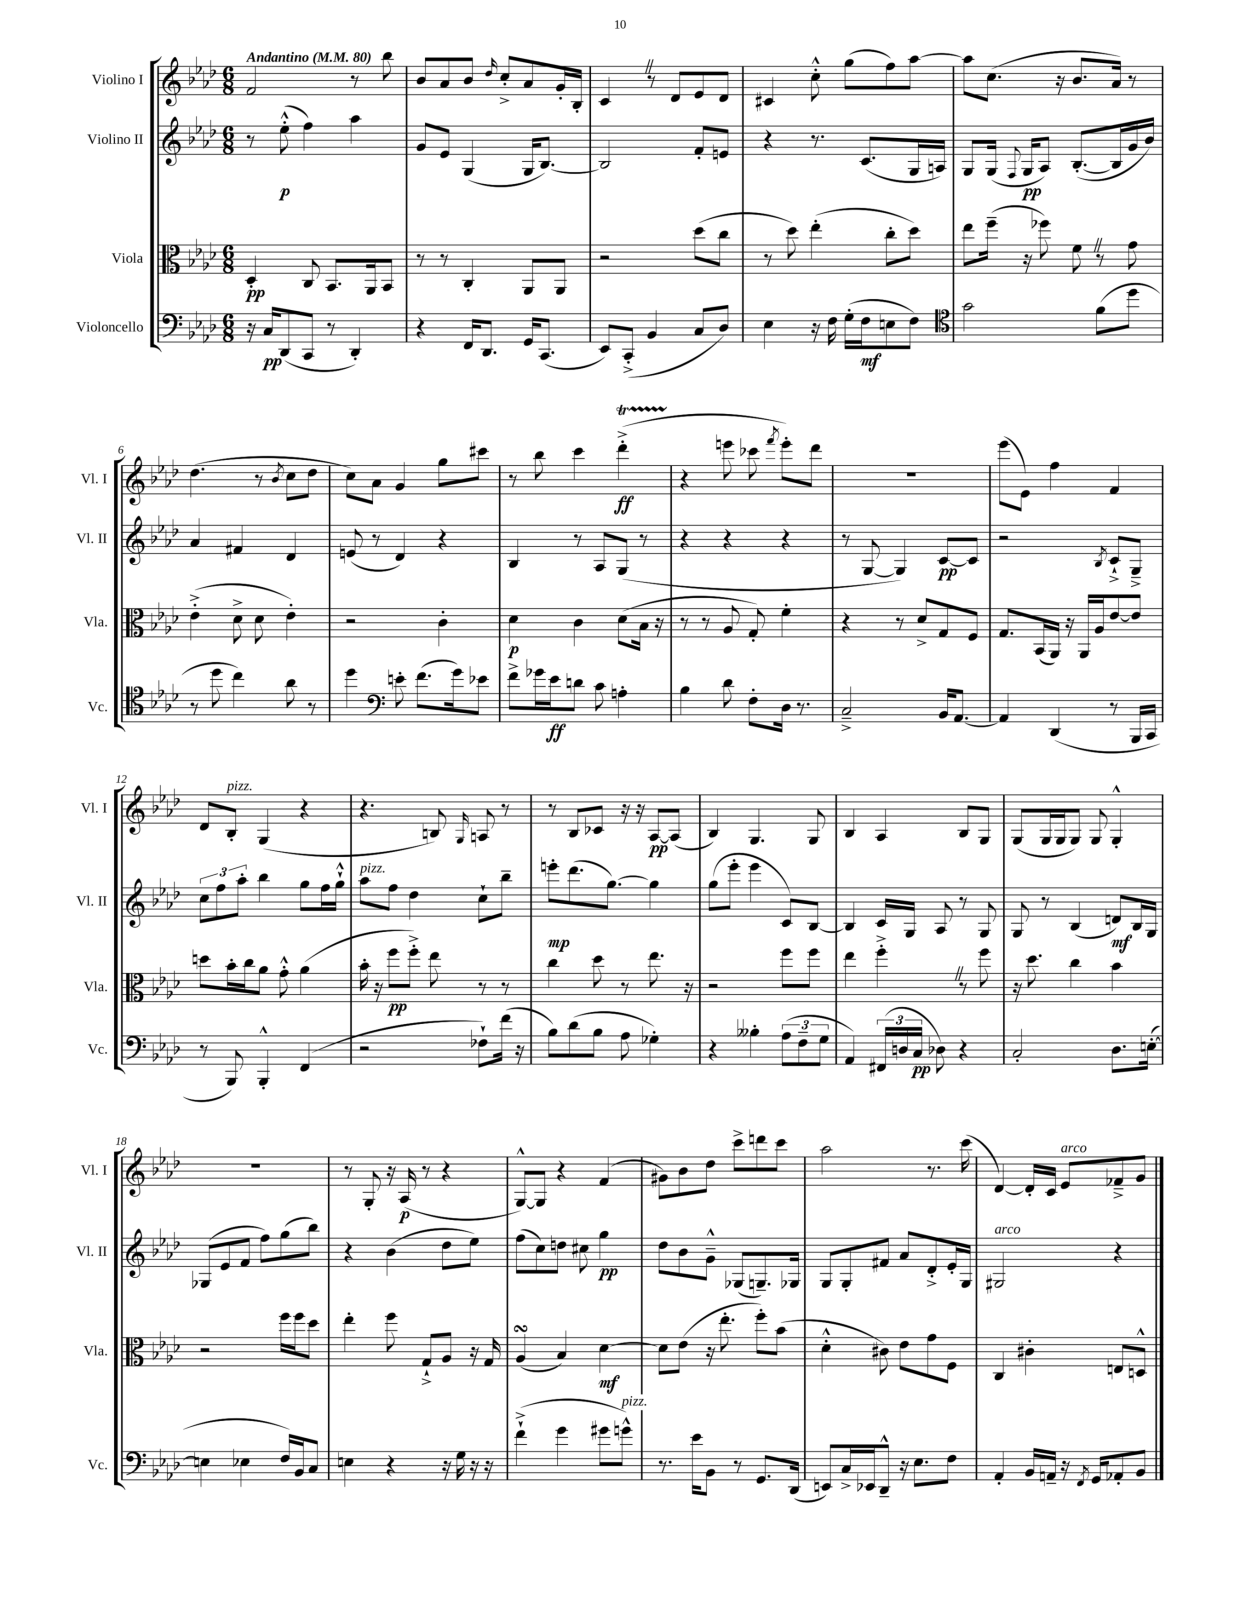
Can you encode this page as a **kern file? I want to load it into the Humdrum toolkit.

**kern	**kern	**kern	**kern
*staff4	*staff3	*staff2	*staff1
*clefF4	*clefC3	*clefG2	*clefG2
*k[b-e-a-d-]	*k[b-e-a-d-]	*k[b-e-a-d-]	*k[b-e-a-d-]
*M6/8	*M6/8	*M6/8	*M6/8
*MM80	*MM80	*MM80	*MM80
16r	4D-'	8r	2f
16C	.	.	.
(8DD-	.	(8ee-'^^	.
8CC	8C	4ff)	.
8r	8.BB-	.	.
4DD-')	.	4aa-	8r
.	16AA-	.	.
.	8BB-	.	8bb-
=	=	=	=
4r	8r	8g	8b-
.	8r	8e-	8a-
16FF	4C'	(4G	8b-
8.DD-	.	.	.
.	.	.	16qqdd-
.	.	.	8cc'^
16GG	8AA-	16G	8a-
(8.CC	.	[8.B-)	.
.	8AA-	.	16g'
.	.	.	16B-'
=	=	=	=
8EE-)	2r	2B-]	4c
(8CC'^	.	.	.
4BB-	.	.	8r
.	.	.	8d-
8C	(8dd-	8f'	8e-
8D-)	8cc	8e	8d-
=	=	=	=
4E-	8r	4r	4c#
.	8dd-)	.	.
16r	(4ee-'	8.r	8cc'^^
16F	.	.	.
(16G'	.	.	(8gg
16F	.	(8.c	.
8E	8cc'	.	8ff)
8F)	8dd-)	16G	[8aa-
.	.	16A)	.
=	=	=	=
*clefC4	*	*	*
2g	8ee-	8G	8aa-]
.	(16ff~	(16G	(8.cc
.	.	8qqF	.
.	16r	16G	.
.	8ff-)	8A-)	.
.	.	.	16r
.	8f	([8.B-'	8.b-
(8f	8r	.	.
.	.	16B-]	16a-)
8dd-	8g	16g	8r
.	.	16b-)	.
=	=	=	=
8r	(4e-'^	4a-	(4.dd-
8dd-	.	.	.
4cc)	8d-^	4f#	.
.	8d-	.	8r
.	.	.	8qb-
8a-	4e-')	4d-	8cc
8r	.	.	8dd-
=	=	=	=
4dd-	2r	(8e	8cc)
.	.	8r	8a-
*clefF4	*	*	*
8e'	.	4d-)	4g
(8.f	.	.	.
.	4c'	4r	8gg
16g)	.	.	.
8e-	.	.	8ccc#
=	=	=	=
8f^	4d-	4B-	8r
16g-	.	.	8bb-
16e-	.	.	.
8d	4c	8r	4ccc
8c	.	8A-	.
4A'	(8d-	(8G	(4ddd-'^
.	16B-	8r	.
.	16r	.	.
=	=	=	=
4B-	8r	4r	4r
.	8r	.	.
8d-	8A-	4r	8eee
8F'	8G')	.	8ccc-
.	.	.	8qfff
16D-	4f'	4r	8eee')
8.r	.	.	.
.	.	.	8ddd-
=	=	=	=
2C~^	4r	8r	2.r
.	.	[8G	.
.	8r	4G])	.
.	8d-^	.	.
16BB-	8G	[8c	.
[8.AA-	.	.	.
.	8F	8c]	.
=	=	=	=
4AA-]	8.G	2r	(8eee-
.	.	.	8e-)
.	(16BB-	.	.
(4DD-	16AA-)	.	4ff
.	16r	.	.
.	16AA-	.	.
.	16A-	.	.
.	.	8qB-	.
8r	[8e-	8c`^	4f
16BBB-	8e-]	8G~^	.
16CC	.	.	.
=	=	=	=
8r	8dd	12cc	8d-
.	.	12ff	.
8BBB-)	16b-'	.	8B-'
.	.	12aa-'	.
.	16cc	.	.
4BBB-'^^	8a-	4bb-	(4G
.	8g'^^	.	.
(4FF	(4a-	8gg	4r
.	.	16ff	.
.	.	16gg`^^	.
=	=	=	=
2r	16b-'	8aa-	4.r
.	16r	.	.
.	8ff	8ff	.
.	8ff'^)	4dd-	.
.	8ee-	.	8B)
.	.	.	16qqG
8F-`)	8r	8cc`	8A
(16f	8r	8bb-~	8r
16r	.	.	.
=	=	=	=
8B-)	4cc	8eee'	8r
(8d-	.	(8.ddd-	8B-
8B-	8dd-	.	8c-
.	.	[8.gg)	.
8A-	8r	.	16r
.	.	.	16r
4G-')	8.ee-	4gg]	[8A-
.	.	.	(8A-]
.	16r	.	.
=	=	=	=
4r	2r	(8gg	4B-)
.	.	8eee-'	.
4B--'	.	4eee-	4.G
(12A-	8ff	8c)	.
12F~	.	.	.
.	8ff	[8B-	8G
12G	.	.	.
=	=	=	=
4AA-)	4ee-	4B-]	4B-
(24FF#	4ff'^	16c	4A-
24D	.	.	.
.	.	16G	.
24C	.	.	.
8D-)	.	8A-	.
4r	8r	8r	8B-
.	8ff	8G	8G
=	=	=	=
2C'	16r	8G	(8G
.	8.dd-	.	.
.	.	8r	16G
.	.	.	16G
.	4cc	(4B-	8G)
.	.	.	8G
8.D-	4b-	8d)	4G'^^
.	.	16B-	.
([16E'	.	16G	.
=	=	=	=
4E]	2r	(8G-	2.r
.	.	8e-	.
4E-	.	8f	.
.	.	8ff)	.
16F)	16ff	(8gg	.
16BB-	16ff	.	.
8C	8dd-	8bb-)	.
=	=	=	=
4E	4ee-'	4r	8r
.	.	.	8G'
4r	8ff	(4b-	16r
.	.	.	(16A-
.	8G`^	.	8r
16r	8A-	8dd-	4r
16G	.	.	.
16r	16r	8ee-)	.
16r	16G	.	.
=	=	=	=
(4f`^	(4A-	(8ff	[8G^^)
.	.	8cc)	8G]
4g	4B-)	8dd	4r
.	.	8cc#	.
8g#	[4d-	4gg	(4f
8g^^)	.	.	.
=	=	=	=
8.r	8d-]	8dd-	8g#)
.	(8e-	8b-	8b-
16e-	.	.	.
8BB-	16r	8g~^^	8dd-
.	8.ee-'	.	.
8r	.	(8G-	8ccc^
8.GG	8ff')	8.G~)	8ddd
.	(8b-	.	8ccc
(16DD-	.	16G-	.
=	=	=	=
8EE)	4d-'^^	8G	2aa-
16C^	.	8G'	.
16EE-	.	.	.
8DD-~^^	8c#)	8f#	.
16r	8e-	8a-	.
8.E-	.	.	.
.	8g	8d-'^	8.r
8F	8F	16e-'	.
.	.	16G	(16ccc
=	=	=	=
4AA-'	4C	2G#	[4d-)
16BB-	4c#'	.	16d-']
16AA~	.	.	16c
16r	.	.	8e-
8qFF	.	.	.
16GG	.	.	.
8AA-'	8E	4r	8f-~^
8BB-	8D^^	.	8g
==	==	==	==
*-	*-	*-	*-
